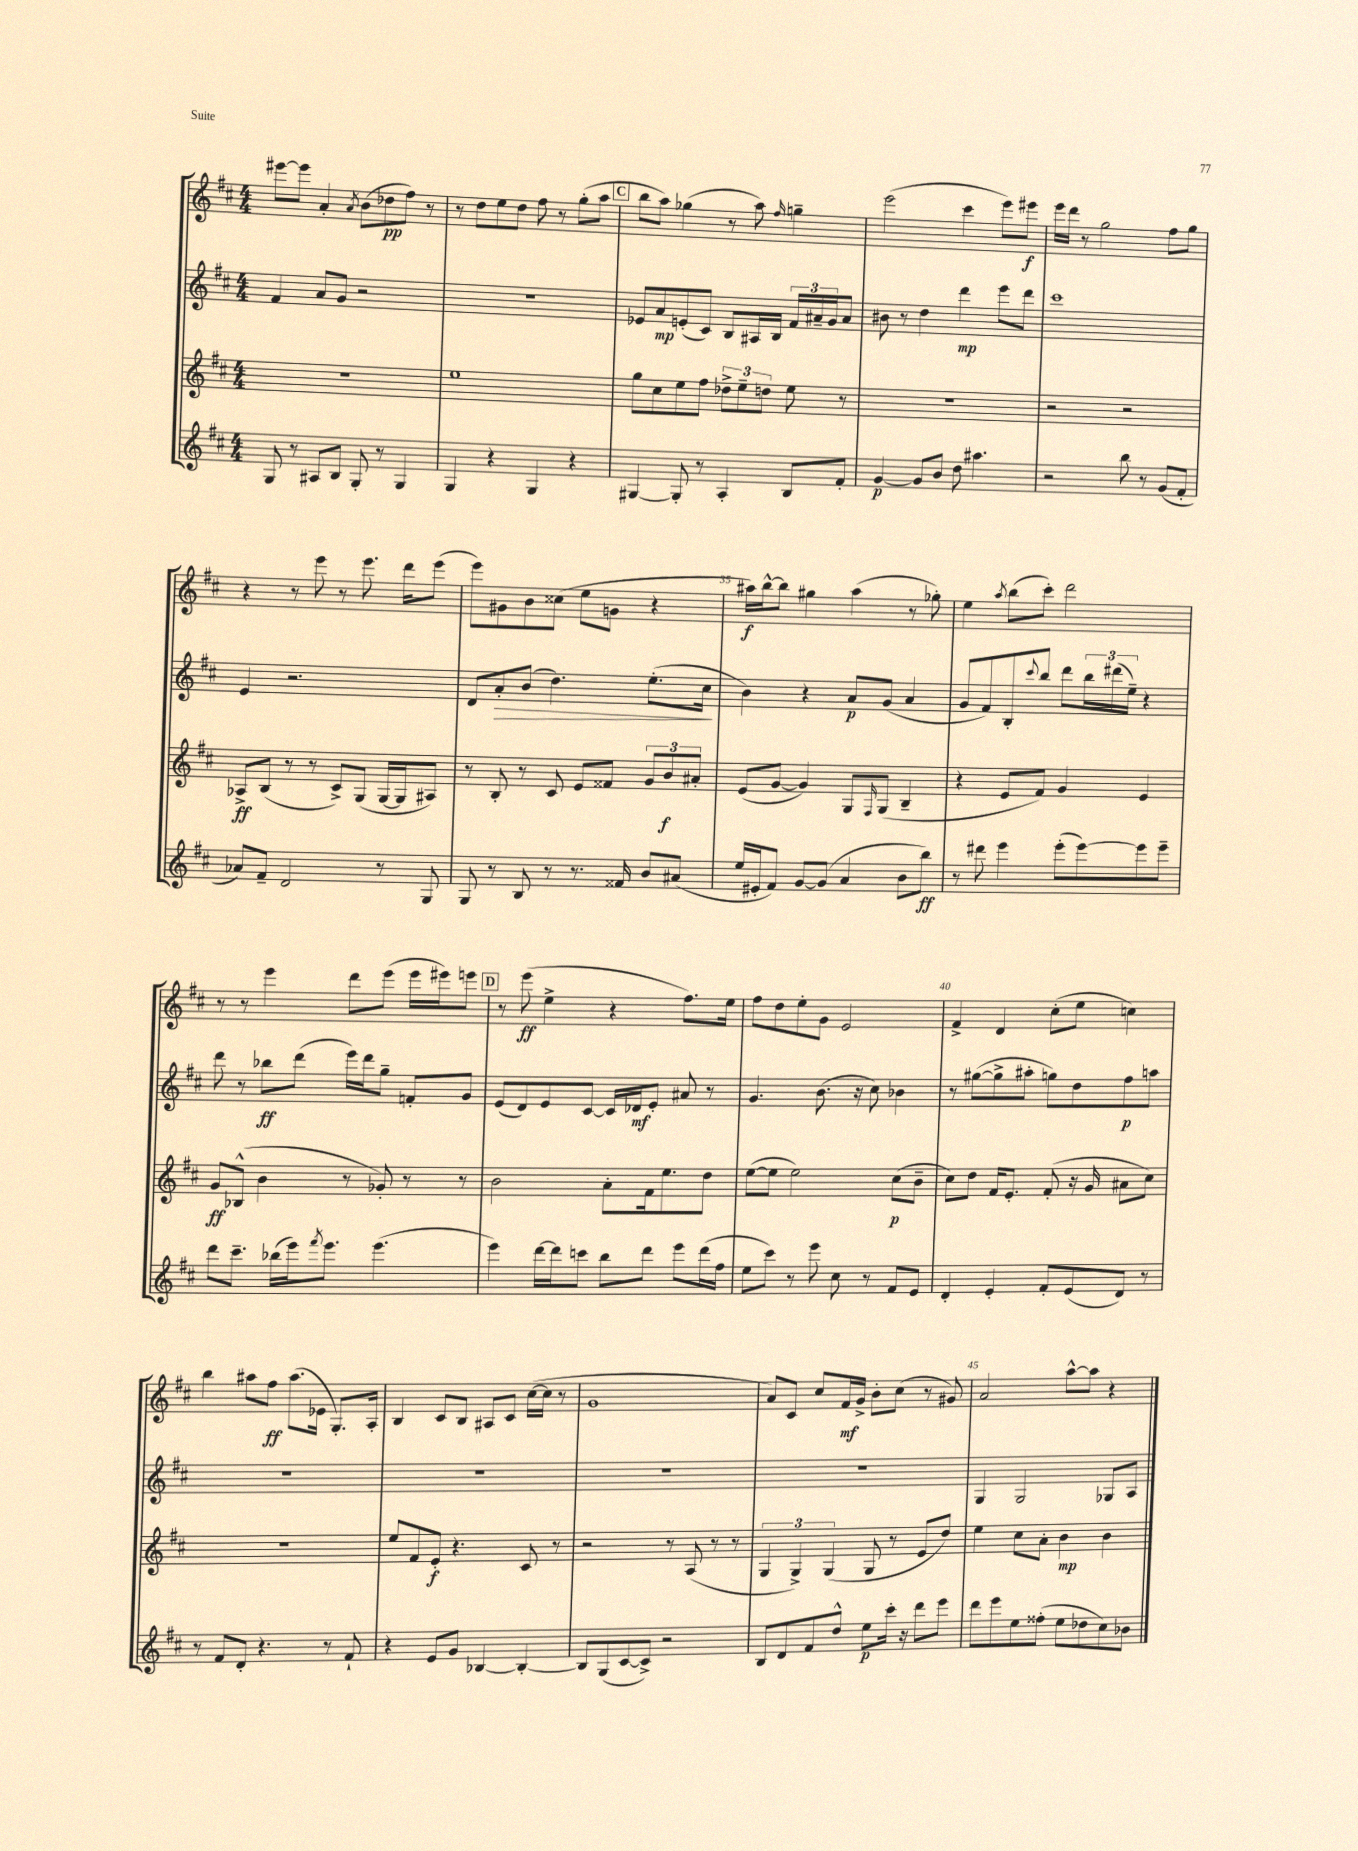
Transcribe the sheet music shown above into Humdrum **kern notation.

**kern	**kern	**kern	**kern
*staff4	*staff3	*staff2	*staff1
*clefG2	*clefG2	*clefG2	*clefG2
*k[f#c#]	*k[f#c#]	*k[f#c#]	*k[f#c#]
*M4/4	*M4/4	*M4/4	*M4/4
8G/	1r	4f#/	[8eee#\L
8r	.	.	8eee#\]J
8A#/L	.	8a/L	4a'/
8B/J	.	8g/J	.
.	.	.	8qa/
8G'/	.	2r	(8b\L
8r	.	.	8dd-\
4G/	.	.	8ff#\J)
.	.	.	8r
=	=	=	=
4G/	1ee	1r	8r
.	.	.	8dd\L
4r	.	.	8ee\
.	.	.	8dd\J
4G/	.	.	8ff#\
.	.	.	8r
4r	.	.	(8gg'\L
.	.	.	8aa\J
=	=	=	=
[4G#/	8gg\L	8e-/L	8bb\L
.	8cc#\	8a/	8aa\J)
8G#'/]	8ee\	(8e'/	(4gg-\
8r	8ff#\J	8c#/J)	.
4A'/	12dd-^\L	8B/L	8r
.	12ee~\	.	.
.	.	16A#/L	8aa\)
.	12dd\J	.	.
.	.	16B/JJ	.
.	.	.	16qqff#/
8B/L	8ee\	24f#/LL	4gg~\
.	.	24a#~/	.
.	.	24g/J	.
8f#'/J	8r	8a#/J	.
=	=	=	=
[4g/	1r	8b#\	(2eee\
.	.	8r	.
8g/]L	.	4dd\	.
8b/J	.	.	.
8dd\	.	4ddd\	4ccc#\
4.aa#\	.	.	.
.	.	8eee\L	8eee\L)
.	.	8ddd\J	8eee#\J
=	=	=	=
2r	2r	1ccc#	16eee\LL
.	.	.	16ddd\JJ
.	.	.	8r
.	.	.	2gg\
8bb\	2r	.	.
8r	.	.	.
(8g/L	.	.	8ff#\L
8f#'/J	.	.	8gg\J
=	=	=	=
8a-/L)	8A-^/L	4e/	4r
8f#~/J	(8B/J	.	.
2d/	8r	2.r	8r
.	8r	.	8eee\
.	8c#^/L)	.	8r
.	(8G/J	.	8.eee\
8r	[16G/LL	.	.
.	16G/]J	.	16ddd\LK
8G/	8A#/J)	.	(8eee\J
=	=	=	=
8G/	8r	8d/L	8eee\L)
8r	8B'/	8a'/	8g#\
8B/	8r	(8b/J	8b\
8r	8c#/	4.dd\)	(8cc##\J
8.r	8e/L	.	8ee\L
.	8f##/J	.	8g\J
16f##/	.	.	.
8b/L	12g/L	(8.ee'\L	4r
.	12b/	.	.
(8a#/J	.	.	.
.	12a#'/J	.	.
.	.	16cc#\Jk	.
=	=	=	=
16ee/LL	(8e/L	4b\)	16aa#\LL)
16e#'/J	.	.	[16bb^^\J
8f#/J)	[8g/J	.	8bb\]J
[8g/L	4g/])	4r	4gg#\
(8g/]J	.	.	.
4a/	8G/L	8a/L	(4aa#\
.	16qqF#/	.	.
.	(8G/J	(8g/J	.
8b\L	4B~/	4a/	8r
8bb\J)	.	.	8gg-'\)
=	=	=	=
8r	4r	8g/L	4ee\
8ddd#\	.	8f#/)	.
.	.	.	8qaa/
4eee\	8e/L	8B'/	(8bb\L
.	.	8qqccc#/	.
.	8f#/J)	8bb/J	8ccc#'\J)
(8eee'\L	4g/	8ddd\L	2ddd\
[8eee\)	.	24bb\L	.
.	.	(24ddd#\	.
.	.	24ee~\JJ)	.
8eee\]	4e/	4r	.
8eee~\J	.	.	.
=	=	=	=
8ddd\L	8g/L	8ddd\	8r
8.ccc#~\J	(8B-^^/J	8r	8r
.	4b\	8bb-\L	4eee\
(16bb-\LL	.	.	.
16eee\J)	.	(8ddd\J	.
8qfff#/	.	.	.
8.eee\J	.	.	.
.	8r	16eee\LL)	8ddd\L
.	.	16ddd\J	.
(4.eee\	8g-'/)	8gg~\J	(8eee\J
.	8r	8f'/L	16eee\LL
.	.	.	16eee#\J)
.	8r	8g/J	8eee\J
=	=	=	=
4eee\)	2b\	(8e/L	8r
.	.	8d/)	(8eee\
[16ddd\LL	.	8e/	4ee^\
16ddd\]J	.	.	.
8ccc\J	.	[8c#/J	.
8bb\L	8a'\L	16c#/]LL	4r
.	.	16d-/J	.
8ddd\J	16f#\k	8e'/J	.
.	8.ee\	.	.
8eee\L	.	8a#/	8.ff#\L)
(16ddd\L	8dd\J	8r	.
16ff#\JJ	.	.	16ee\Jk
=	=	=	=
8ee\L	([8ee\L	4.g/	8ff#\L
8ccc#\J)	8ee\]J	.	8dd\
8r	2ee\)	.	8ee'\
8eee\	.	(8.b\	8g\J
8cc#\	.	.	2e/
.	.	16r	.
8r	.	8cc#\)	.
8f#/L	(8cc#\L	4b-\	.
8e/J	8b~\J	.	.
=	=	=	=
4d'/	8cc#\L)	8r	4f#^/
.	8dd\J	([8gg#\L	.
4e'/	16f#/LK	8gg#^\]	4d/
.	8.e'/J	.	.
.	.	8aa#'\J	.
8f#'/L	(8f#'/	8gg\L)	(8cc#'\L
(8e/	16r	8dd\	8ee\J
.	16g/	.	.
8d/J)	8a#\L	8ff#\	4cc\)
8r	8cc#\J)	8aa\J	.
=	=	=	=
8r	1r	1r	4bb\
8f#/L	.	.	.
8d'/J	.	.	8aa#\L
4.r	.	.	8ff#\J
.	.	.	(8.aa#\L
.	.	.	16e-\Jk
8r	.	.	8.G'/L)
8f#`/	.	.	.
.	.	.	16A'/Jk
=	=	=	=
4r	8ee/L	1r	4B/
.	8f#/	.	.
8e/L	8e'/J	.	8c#/L
8g/J	4.r	.	8B/J
[4B-/	.	.	8A#/L
.	.	.	8c#/J
4B-'/_	8c#/	.	([16cc#\LL
.	.	.	16cc#\]JJ
.	8r	.	8r
=	=	=	=
8B-/]L	2r	1r	1g
(8G/	.	.	.
[8c#/	.	.	.
8c#^/]J)	.	.	.
2r	8r	.	.
.	(8A/	.	.
.	8r	.	.
.	8r	.	.
=	=	=	=
8B/L	6G/	1r	8a/L)
8d/	.	.	8c#/J
.	6G^/)	.	.
8f#/	.	.	8cc#/L
.	(6G/	.	.
8dd^^/J	.	.	16f#/L
.	.	.	16g^/JJ
8ee\L	8G/	.	8b'\L
16ccc#'\Jk	8r	.	(8cc#\J
16r	.	.	.
8ddd\L	8e/L	.	8r
8eee\J	8dd/J)	.	8g#/)
=	=	=	=
8ddd\L	4ee\	4G/	2a/
8eee\	.	.	.
8ee\	8cc#\L	2G/	.
(8ff##'\J	8a'\J	.	.
8ee\L	4b\	.	[8aa^^\L
8dd-\	.	.	8aa\]J
8cc#\)	4b\	8G-/L	4r
8b-\J	.	8A/J	.
==	==	==	==
*-	*-	*-	*-
